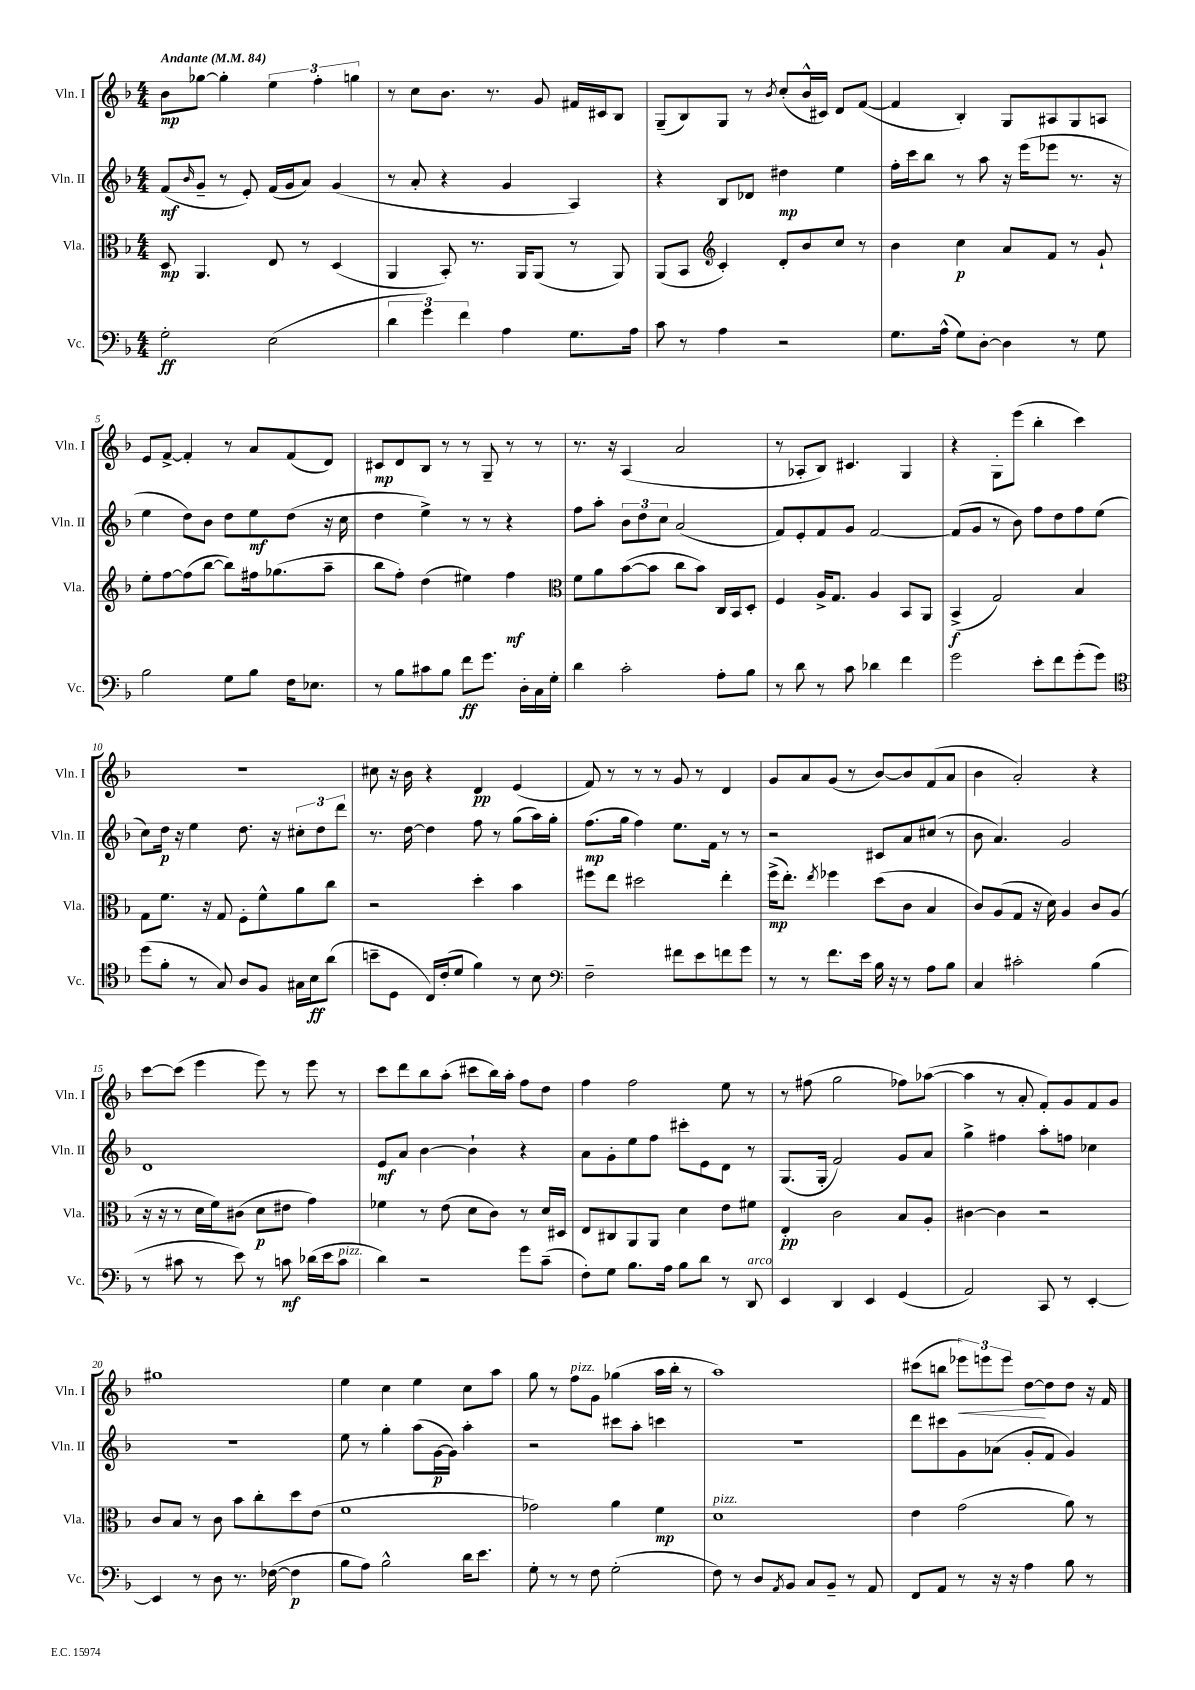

**kern	**kern	**kern	**kern
*staff4	*staff3	*staff2	*staff1
*clefF4	*clefC3	*clefG2	*clefG2
*k[b-]	*k[b-]	*k[b-]	*k[b-]
*M4/4	*M4/4	*M4/4	*M4/4
*MM84	*MM84	*MM84	*MM84
2G'\	8D/	(8f/L	8b-\L
.	.	16qqb-/	.
.	4.AA/	8g~/J	[8gg-\J
.	.	8r	4gg-'\]
.	.	8e'/)	.
(2E\	8E/	(16f/LL	6ee\
.	.	16g/J	.
.	8r	8a/J)	.
.	.	.	6ff'\
.	(4D/	(4g/	.
.	.	.	6gg\
=	=	=	=
6d\	4AA/	8r	8r
.	.	8a'/	8cc\L
6g\)	.	.	.
.	8BB-'/)	4r	8.b-\J
6f\	.	.	.
.	8.r	.	.
.	.	.	8.r
4A\	.	4g/	.
.	16AA/LK	.	.
.	(8AA/J	.	8g/
8.G\L	8r	4A/)	16f#/LL
.	.	.	16c#/J
.	8AA/)	.	8B-/J
16A\Jk	.	.	.
=	=	=	=
8c\	(8AA/L	4r	(8G~/L
8r	8BB-/J	.	8B-/)
*	*clefG2	*	*
4A\	4c'/)	8B-/L	8G/J
.	.	8d-/J	8r
.	.	.	8qb-/
2r	8d'/L	4dd#\	(8cc'/L
.	8b-/	.	16b-^^/L
.	.	.	16c#/JJ)
.	8cc/J	4ee\	8d/L
.	8r	.	([8f/J
=	=	=	=
8.G\L	4b-\	16ff'\LL	4f/]
.	.	16ccc\J	.
.	.	8bb-\J	.
(16A^^\Jk	.	.	.
8G\L)	4cc\	8r	4B-'/)
[8D'\J	.	8aa\	.
4D\]	8a/L	16r	8G/L
.	.	(16eee\LK	.
.	8f/J	8eee-\J	8A#/
8r	8r	8.r	8G/
8G\	8g`/	.	8A/J
.	.	16r	.
=	=	=	=
2B-\	8ee'\L	4ee\	8e/L
.	[8ff\	.	[8f^/J
.	(8ff\]	8dd\L)	4f'/]
.	[8bb-\J	8b-\J	.
8G\L	8bb-\]L)	8dd\L	8r
8B-\J	16ff#\k	8ee\	8a/L
.	(8.gg-\	.	.
16F\LK	.	(8dd\J	(8f/
8.E-\J	.	.	.
.	8aa~\J	16r	8d/J)
.	.	16cc\	.
=	=	=	=
8r	8bb-\L	4dd\	8c#/L
8B-\L	8ff'\J)	.	8d/
8c#\	(4dd\	4ee^\)	8B-/J
8B-\J	.	.	8r
8f\L	4ee#\)	8r	8r
8.g\J	.	8r	8G~/
.	4ff\	4r	8r
16D'\LL	.	.	.
16C\	.	.	8r
16G'\JJ	.	.	.
=	=	=	=
*	*clefC3	*	*
4d\	8f\L	8ff\L	8.r
.	8a\	8aa'\J	.
.	.	.	16r
2c'\	([8b-\	12b-\L	(4A/
.	.	12dd\	.
.	8b-\]J	.	.
.	.	12cc\J	.
.	8cc\L	(2a/	2a/
.	8b-\J)	.	.
8A'\L	16C/LL	.	.
.	16BB-/J	.	.
8B-\J	8D'/J	.	.
=	=	=	=
8r	4F/	8f/L)	8r
8d\	.	8e'/	8A-'/L
8r	16A^/LK	8f/	8B-/J)
.	8.G/J	.	.
8c\	.	8g/J	4.c#/
4d-\	4A/	[2f/	.
4f\	8BB-/L	.	4G/
.	8AA/J	.	.
=	=	=	=
2g\	(4BB-^/	(8f/]L	4r
.	.	8g/J	.
.	2G/)	8r	8G'\L
.	.	8b-\)	(8eee\J
8e'\L	.	8ff\L	4bb-'\
8f\	.	8dd\	.
(8g'\	4B-/	8ff\	4ccc\)
8g\J)	.	(8ee\J	.
=	=	=	=
*clefC4	*	*	*
(8dd\L	8G\L	8cc\L)	1r
8f'\J	8.f\J	16dd\Jk	.
.	.	16r	.
8r	.	4ee\	.
.	16r	.	.
8G/)	8G/	.	.
8A/L	8F'\L	8.dd\	.
8F/J	8f^^\	.	.
.	.	16r	.
16G#\LL	8a\	12cc#'\L	.
16B-\J	.	.	.
.	.	12dd\	.
(8a\J	8cc\J	.	.
.	.	12ddd\J	.
=	=	=	=
8b~\L	2r	8.r	8cc#\
8D\J	.	.	16r
.	.	[16dd\	16b-\
16C/LL)	.	4dd\]	4r
(16c'/J	.	.	.
8d/J	.	.	.
4f\)	4dd'\	8ff\	4d/
.	.	8r	.
8r	4b-\	(8gg\L	(4e/
8B-\	.	16aa\L)	.
.	.	16gg'\JJ	.
=	=	=	=
*clefF4	*	*	*
2F~\	8ff#\L	(8.ff\L	8f/)
.	8ee\J	.	8r
.	.	16gg\Jk	.
.	2dd#\	4ff\)	8r
.	.	.	8r
8f#\L	.	8.ee\L	8g/
8e\	.	.	8r
.	.	16f\Jk	.
8f\	4ee'\	8r	4d/
8g\J	.	8r	.
=	=	=	=
8r	(16ff^\LK	2r	8g/L
.	8.ee'\J)	.	.
8r	.	.	8a/
.	8qee/	.	.
8.f\L	4ff-\	.	(8g/J
.	.	.	8r
16e\Jk	.	.	.
16B-\	(8dd\L	8c#/L	[8b-/L)
16r	.	.	.
8r	8c\J	8a/	8b-/]
8A\L	4B-/	(8cc#/J	(8f/
8B-\J	.	8r	8a/J
=	=	=	=
4C/	8c/L)	8b-\	4b-\
.	(8A/	4.a/)	.
2c#'\	8G/J	.	2a'/)
.	16r	.	.
.	16d\)	.	.
.	4A/	2g/	.
(4B-\	8c/L	.	4r
.	(8A/J	.	.
=	=	=	=
8r	16r	1d	[8ccc\L
.	16r	.	.
8c#\	8r	.	(8ccc\]J
8r	16d\LL	.	4eee\
.	16f\J)	.	.
8e\)	(8c#\J	.	.
8r	8d\L	.	8eee\)
8c\	8e#\J	.	8r
(16d-\LL	4g\)	.	8eee\
16e\J	.	.	.
8c\J	.	.	8r
=	=	=	=
4d\)	4f-\	8e/L	8ccc\L
.	.	8a/J	8ddd\
2r	8r	[4b-\	8bb-\
.	(8e\	.	(8aa'\J
.	8d\L	4b-`\]	8ccc#\L
.	8c\J)	.	16bb-\L)
.	.	.	16aa'\JJ
8g\L	8r	4r	8ff\L
(8c~\J	16d/LL	.	8dd\J
.	16D#/JJ	.	.
=	=	=	=
8F'\L)	8E/L	8a\L	4ff\
8G\J	8C#/	8g'\	.
8.B-\L	8AA/	8ee\	2ff\
.	8AA/J	8ff\J	.
16A\Jk	.	.	.
8B-\L	4d\	8ccc#'\L	.
8d\J	.	8e\	.
8r	8e\L	8d\J	8ee\
8DD/	8f#\J	8r	8r
=	=	=	=
4EE/	4E'/	(8.G/L	8r
.	.	.	(8ff#\
.	.	16G'/Jk	.
4DD/	2c\	2f/)	2gg\
4EE/	.	.	.
(4GG/	8B-/L	8g/L	8ff-\L)
.	8A'/J	8a/J	([8aa-\J
=	=	=	=
2AA/)	[4c#\	4gg^\	4aa-\]
.	4c#\]	4ff#\	8r
.	.	.	8a'/
8CC/	2r	8aa'\L	8f'/L)
8r	.	8ff\J	8g/
[4EE'/	.	4cc-\	8f/
.	.	.	8g/J
=	=	=	=
4EE/]	8c/L	1r	1gg#
.	8B-/J	.	.
8r	8r	.	.
8D\	8c\	.	.
8.r	8b-\L	.	.
.	8cc'\	.	.
([16F-\	.	.	.
4F-\]	8dd\	.	.
.	(8e\J	.	.
=	=	=	=
8B-\L	1f	8ee\	4ee\
8A\J)	.	8r	.
2B-^^\	.	4gg'\	4cc\
.	.	(8aa\L	4ee\
.	.	[16g\L	.
.	.	16g\]JJ)	.
16d\LK	.	4aa'\	8cc\L
8.e\J	.	.	.
.	.	.	8aa\J
=	=	=	=
8G'\	2g-\)	2r	8gg\
8r	.	.	8r
8r	.	.	8ff\L
8F\	.	.	8g\J
(2G'\	4a\	8ccc#\L	(4gg-\
.	.	8aa'\J	.
.	4f\	4ccc\	16aa\LL
.	.	.	16bb-'\JJ
.	.	.	8r
=	=	=	=
8F\)	1d	1r	1aa)
8r	.	.	.
8D/L	.	.	.
8qAA/	.	.	.
8BB-/J	.	.	.
8C/L	.	.	.
8BB-~/J	.	.	.
8r	.	.	.
8AA/	.	.	.
=	=	=	=
8FF/L	4e\	8ddd\L	(8ccc#\L
8AA/J	.	8ccc#\	8bb\J
8r	(2g\	8g\	12eee-\L)
.	.	.	12eee\
16r	.	(8a-\J	.
.	.	.	12eee\J
16r	.	.	.
4A\	.	8g'/L	[8dd\L
.	.	8f/J	8dd\]
8B-\	8a\)	4g/)	8dd\J
8r	8r	.	16r
.	.	.	16f/
==	==	==	==
*-	*-	*-	*-
